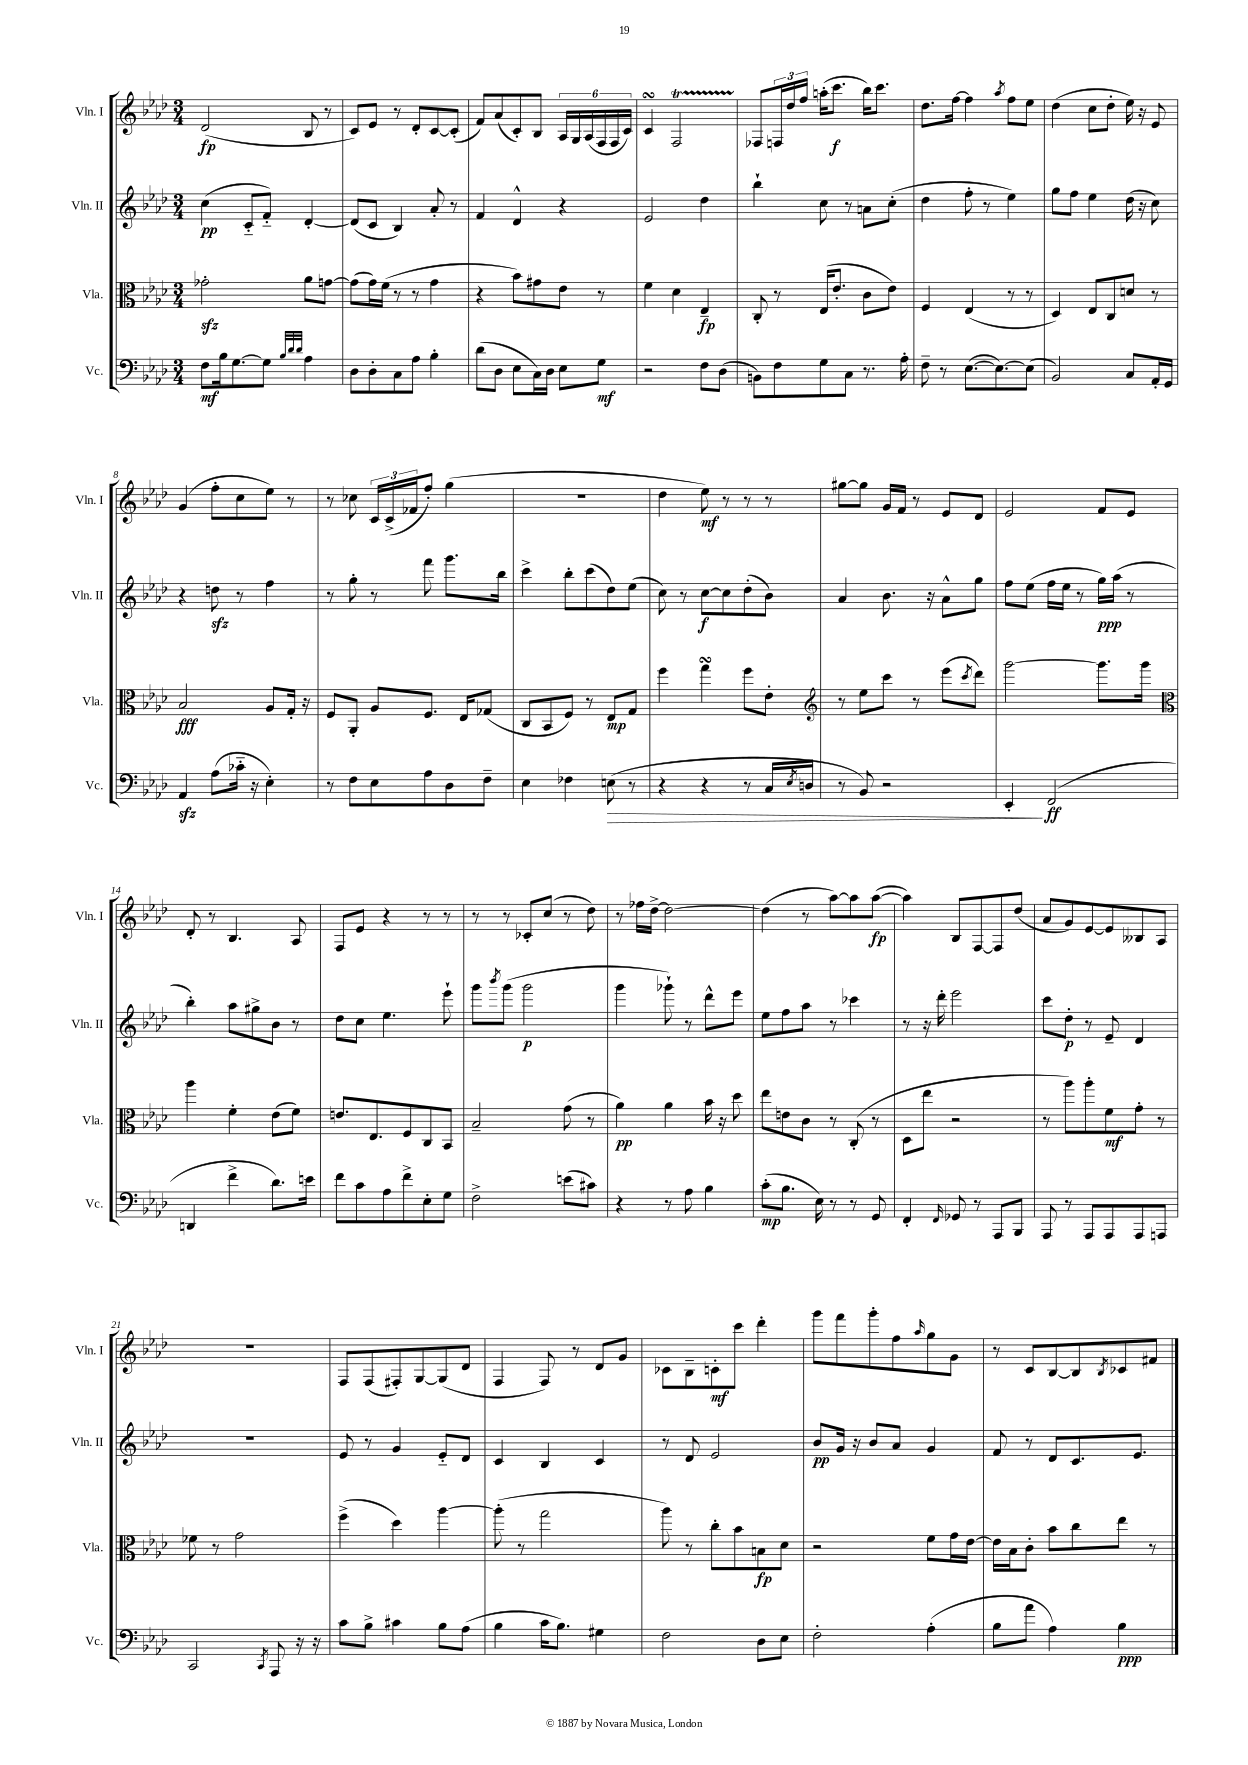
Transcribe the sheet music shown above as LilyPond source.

<<
\new StaffGroup <<
\new Staff = "s0" \with { instrumentName = "Vln. I" shortInstrumentName = "Vln. I" } {
    \clef treble \key aes \major \numericTimeSignature \time 3/4
    des'2\fp( bes8 r8 |
    c'8) ees'8 r8 des'8-. c'8~ c'8-.( |
    f'8) aes'8( c'8-.) bes8 \tuplet 6/4 { aes16 g16 aes16( f16 f16 c'16) } |
    c'4\turn f2\startTrillSpan |
    fes8\stopTrillSpan \tuplet 3/2 { f16 des''16 f''16 } a''16-.( c'''8.\f bes''16) c'''8. |
    des''8. f''16~ f''4 \acciaccatura { aes''8 } f''8 ees''8 |
    des''4( c''8 des''8-. ees''16) r16 ees'8 |
    g'4( f''8-. c''8 ees''8) r8 |
    r8 ces''8 \tuplet 3/2 { c'16 c'16->( fes'16 } f''8-.) g''4( |
    R2. |
    des''4 ees''8\mf) r8 r8 r8 |
    gis''8~ gis''8 g'16 f'16 r8 ees'8 des'8 |
    ees'2 f'8 ees'8 |
    des'8-. r8 bes4. aes8 |
    f8 ees'8 r4 r8 r8 |
    r8 r8 ces'8-. c''8( r8 des''8) |
    r8 fes''16 des''16~-> des''2~ |
    des''4( r8 aes''8~) aes''8 aes''8~\fp( |
    aes''4) bes8 f8~ f8 des''8( |
    aes'8 g'8) ees'8~ ees'8 beses8 aes8 |
    R2. |
    f8 f8( fis8-.) g8~ g8( des'8 |
    f4 f8) r8 des'8 g'8 |
    ces'8 bes8-- c'8-.\mf c'''8 des'''4-. |
    g'''8 f'''8 g'''8-. f''8 \grace { aes''16 } g''8 g'8 |
    r8 c'8 bes8~ bes8 \acciaccatura { bes8 } ces'8 fis'8 \bar "|." |
}
\new Staff = "s1" \with { instrumentName = "Vln. II" shortInstrumentName = "Vln. II" } {
    \clef treble \key aes \major \numericTimeSignature \time 3/4
    c''4\pp( c'8-_ f'8-_) des'4~-. |
    des'8( c'8 bes4) aes'8-. r8 |
    f'4 des'4-^ r4 |
    ees'2 des''4 |
    bes''4-! c''8 r8 a'8 c''8-.( |
    des''4 f''8-. r8 ees''4) |
    g''8 f''8 ees''4 des''16( r16 c''8) |
    r4 d''8\sfz r8 f''4 |
    r8 g''8-. r8 f'''8 g'''8. bes''16 |
    c'''4-> bes''8-. c'''8( des''8) ees''8( |
    c''8) r8 c''8~\f c''8 des''8-.( bes'8) |
    aes'4 bes'8. r16 aes'8-^ g''8 |
    f''8 ees''8( f''16 ees''16 r8 g''16\ppp) aes''16( r8 |
    bes''4-.) aes''8 gis''8-> bes'8 r8 |
    des''8 c''8 ees''4. ees'''8-! |
    g'''8 \acciaccatura { bes'''8 } g'''8( g'''2\p |
    g'''4 ges'''8-!) r8 des'''8-^ ees'''8 |
    ees''8 f''8 aes''8 r8 ces'''4 |
    r8 r16 des'''16-. ees'''2 |
    c'''8 des''8-.\p r8 ees'8-- des'4 |
    R2. |
    ees'8 r8 g'4 ees'8-_ des'8 |
    c'4 bes4 c'4 |
    r8 des'8 ees'2 |
    bes'8\pp g'16 r16 bes'8 aes'8 g'4 |
    f'8 r8 des'8 c'8. ees'8. \bar "|." |
}
\new Staff = "s2" \with { instrumentName = "Vla." shortInstrumentName = "Vla." } {
    \clef alto \key aes \major \numericTimeSignature \time 3/4
    ges'2-.\sfz aes'8 g'8~ |
    g'8( g'16) f'16( r8 r8 g'4 |
    r4 bes'8) gis'8 ees'8 r8 |
    f'4 des'4 ees4--\fp |
    c8-. r8 ees16( ees'8.-. c'8 ees'8) |
    f4 ees4( r8 r8 |
    des4) ees8 c8 d'8 r8 |
    bes2\fff aes8 g16-. r16 |
    f8 aes,8-. aes8 f8. ees16 ges8( |
    c8 bes,8 f8) r8 ees8\mp g8 |
    f''4 g''4\turn f''8 ees'8-. |
    \clef treble r8 ees''8 c'''8 r8 ees'''8( \acciaccatura { c'''8 } des'''8) |
    g'''2~ g'''8. g'''16 |
    \clef alto aes''4 f'4-. ees'8( f'8) |
    e'8. ees8. f8 c8 bes,8 |
    bes2-- g'8( r8 |
    aes'4\pp) aes'4 bes'16 r16 des''8 |
    ees''8 e'8 c'8 r8 c8-.( r8 |
    des8 ees''8 r2 |
    r8 aes''8) aes''8-. f'8\mf g'8-. r8 |
    fes'8 r8 g'2 |
    f''4->( des''4) aes''4~ |
    aes''8-.( r8 g''2 |
    aes''8) r8 c''8-. bes'8 b8\fp des'8 |
    r2 f'8 g'16 ees'16~ |
    ees'16 bes16 c'8-. bes'8 c''8 ees''8 r8 \bar "|." |
}
\new Staff = "s3" \with { instrumentName = "Vc." shortInstrumentName = "Vc." } {
    \clef bass \key aes \major \numericTimeSignature \time 3/4
    f8\mf bes16 g8.~ g8 \grace { bes32 des'32 des'32 } aes4 |
    des8 des8-. c8 aes8 bes4-. |
    des'8( des8 ees8 c16) des16 ees8 g8\mf |
    r2 f8 des8( |
    b,8) f8 g8 c8 r8. aes16-. |
    f8-- r8 ees8.~( ees8.~) ees8( |
    bes,2) c8 aes,16-. g,16 |
    aes,4\sfz aes8( ces'16-_ r16 ees4-.) |
    r8 f8 ees8 aes8 des8 f8-- |
    ees4 fes4 e8\>( r8 |
    r4 r4 r8 c16 \acciaccatura { ees8 } d16 |
    r8 bes,8) r2 |
    ees,4-.\! f,2\ff( |
    d,4 f'4-> des'8.) e'16 |
    f'8 c'8 aes8 f'8-> ees8-. g8 |
    f2-> e'8( cis'8) |
    r4 r8 aes8 bes4 |
    c'8-.\mp( bes8. ees16) r8 r8 g,8 |
    f,4-. \grace { f,16 } ges,8 r8 aes,,8 bes,,8 |
    aes,,8 r8 aes,,8 aes,,8 aes,,8 a,,8 |
    c,2 \acciaccatura { c,8 } aes,,8 r16 r16 |
    c'8 bes8-> cis'4 bes8 aes8( |
    bes4 c'16 bes8.) gis4 |
    f2 des8 ees8 |
    f2-. aes4-.( |
    bes8 aes'8 aes4) bes4\ppp \bar "|." |
}
>>
>>
